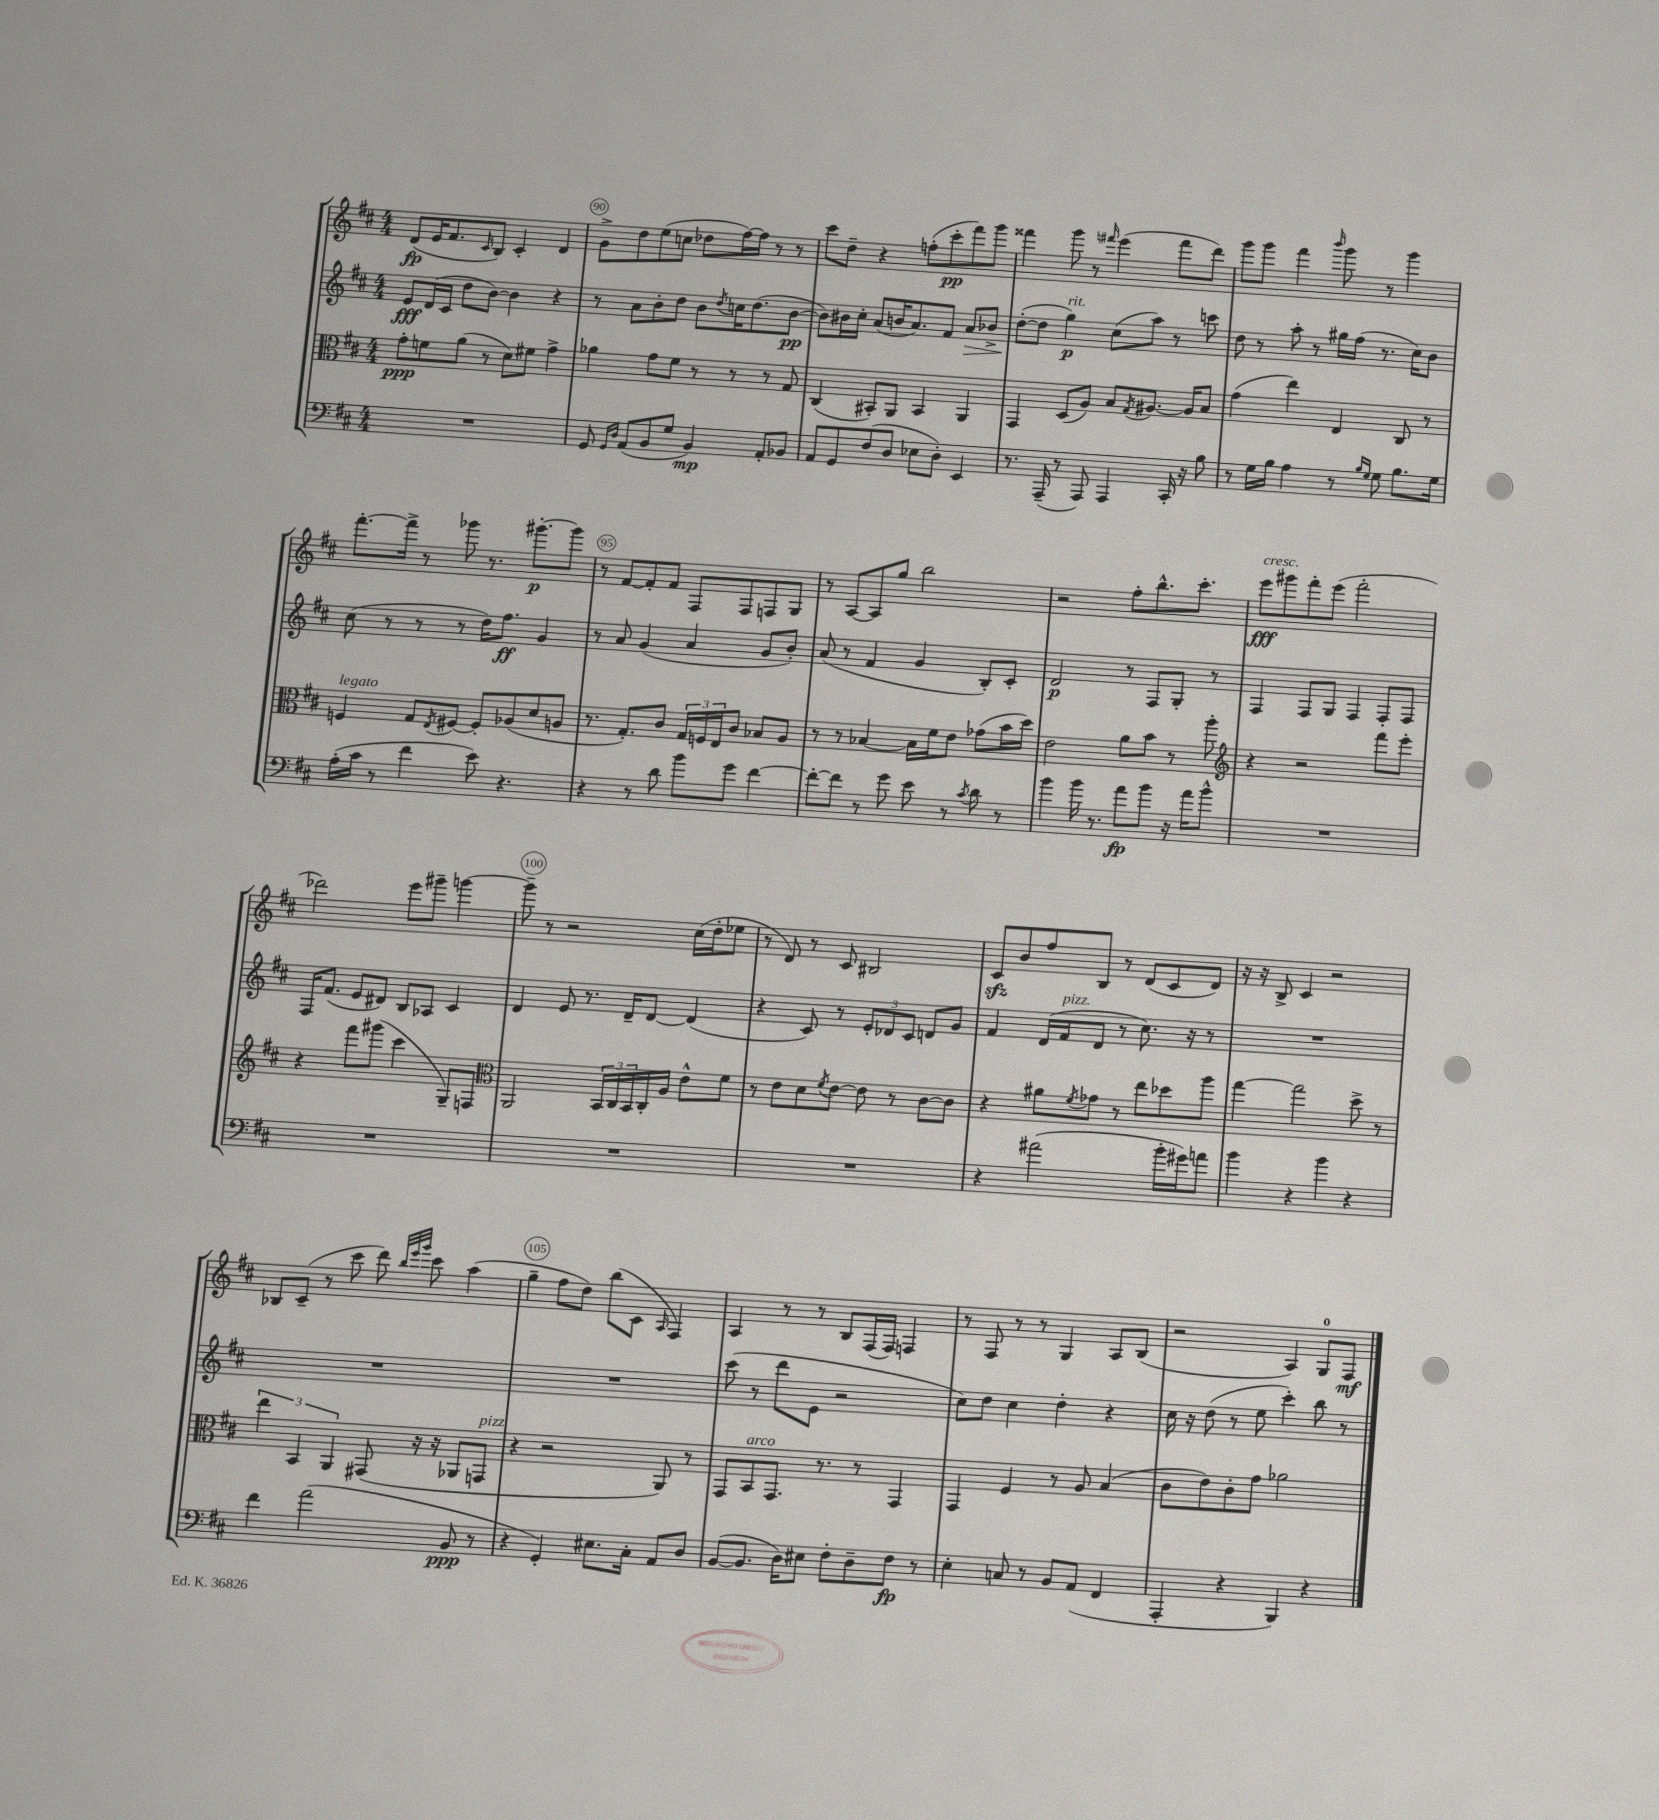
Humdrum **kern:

**kern	**dynam	**kern	**dynam	**kern	**dynam	**kern	**dynam
*part4	*part4	*part3	*part3	*part2	*part2	*part1	*part1
*staff4	*staff4	*staff3	*staff3	*staff2	*staff2	*staff1	*staff1
*clefF4	*	*clefC3	*	*clefG2	*	*clefG2	*
*k[f#c#]	*	*k[f#c#]	*	*k[f#c#]	*	*k[f#c#]	*
*M4/4	*	*M4/4	*	*M4/4	*	*M4/4	*
=89	=89	=89	=89	=89	=89	=89	=89
1r	.	8g'\L	ppp	8e/L	fff	(8d/L	fp
.	.	8fn\	.	(16d/L	.	16e/K	.
.	.	.	.	16c#/JJ	.	8.f#/	.
.	.	(8a\J	.	8dd\L	.	.	.
.	.	.	.	.	.	16qqc#/	.
.	.	8r	.	[8b\J)	.	8B/J)	.
.	.	8d\L)	.	4b\]	.	4c#'/	.
.	.	8f#X\J	.	.	.	.	.
.	.	4g^\	.	4r	.	4d/	.
=90	=90	=90	=90	=90	=90	=90	=90
8GG/	.	4a-X\	.	8r	.	8g^\L	.
16qqGG/LL	.	.	.	.	.	.	.
16qqD/JJ	.	.	.	.	.	.	.
(8AA/L	.	.	.	8a\L	.	8dd\	.
8BB/	.	8g\L	.	8b'\	.	(8ee\	.
8G/J	.	8f#\J	.	8dd\J	.	8ccn\J	.
4BB/)	mp	8r	.	8b\L	.	8dd-X\L	.
.	.	.	.	8qdd/	.	.	.
.	.	8r	.	16ccn\K	.	[16ff#\L)	.
.	.	.	.	(8.dd\	.	16ff#\JJ]	.
8AA'/L	.	8r	.	.	.	8r	.
8BB-X/J	.	8G/	.	[8b\J	pp	8r	.
=91	=91	=91	=91	=91	=91	=91	=91
8AA/L	.	(4C#/	.	8b\L])	.	8ccc#\L	.
8GG/	.	.	.	16b#X\L	.	8dd~\J	.
.	.	.	.	16cc#'\JJ	.	.	.
(8F#/	.	8BB#X'/L)	.	(8a/L	.	4r	.
8D/J	.	8AA/J	.	16bn/K	.	.	.
.	.	.	.	8.a/)	.	.	.
8E-X\L	.	4BB#/	.	.	.	(8ffn'\L	.
8D'\J)	.	.	.	8f#/J	.	8ccc#'\	pp
!	!	!	!	!	!LO:HP:b	!	!
4EE/	.	4AA/	.	8a/L	>	8fff#\)	.
.	.	.	.	8b-X^/J	.	8ggg\J	.
=92	=92	=92	=92	=92	=92	=92	=92
8.r	.	4GG/	.	([8dd'\L	.	4fff##X\	.
.	.	.	.	8dd\J]	]	.	.
(16AAA~/	.	.	.	.	.	.	.
!	!	!	!	!LO:TX:a:i:t=rit.	!	!	!
8r	.	(8D/L	.	4gg\)	p	8ggg\	.
8AAA/)	.	8A/J)	.	.	.	8r	.
.	.	.	.	.	.	16qqfff#X/	.
4AAA/	.	8B/L	.	(8cc#\L	.	(4eee\	.
.	.	8qG/	.	.	.	.	.
.	.	[8.A#X/J	.	8aa\J)	.	.	.
16CC#'/	.	.	.	8r	.	8fff#\L	.
16r	.	16A#/KL]	.	.	.	.	.
8B\	.	8B/J	.	8cccn\	.	8ddd\J)	.
=93	=93	=93	=93	=93	=93	=93	=93
8r	.	(4g\	.	8dd\	.	8ggg\L	.
16G\LL	.	.	.	8r	.	8ggg\J	.
16B\JJ	.	.	.	.	.	.	.
4A\	.	4ee\)	.	8aa'\	.	4fff#\	.
.	.	.	.	8r	.	.	.
.	.	.	.	.	.	16qqbbb/	.
8r	.	4E/	.	16gg#X\LL	.	8ggg\	.
.	.	.	.	(16ff#\JJ	.	.	.
16qqB/LL	.	.	.	.	.	.	.
16qqG/JJ	.	.	.	.	.	.	.
8G\	.	.	.	8.r	.	8r	.
8.B\L	.	8C#/	.	.	.	4ggg\	.
.	.	.	.	16cc#\KL)	.	.	.
.	.	8r	.	8b\J	.	.	.
16G\Jk	.	.	.	.	.	.	.
!!LO:LB:g=z
=94	=94	=94	=94	=94	=94	=94	=94
!	!	!LO:TX:a:i:t=legato	!	!	!	!	!
(16A'\LL	.	4Fn/	.	(8cc#\	.	[8.fff#'\L	.
16c#\JJ	.	.	.	.	.	.	.
8r	.	.	.	8r	.	.	.
.	.	.	.	.	.	16fff#^\Jk]	.
4f#\	.	8G/L	.	8r	.	8r	.
.	.	8qE/	.	.	.	.	.
.	.	[8F#X/J	.	8r	.	8ggg-X\	.
8e\)	.	8F#'/L]	.	16dd\KL)	.	8.r	.
.	.	.	.	8.ff#\J	ff	.	.
4.r	.	(8A-X/	.	.	.	.	.
.	.	.	.	.	.	[8.ggg#X'\L	p
.	.	8d/	.	4g/	.	.	.
.	.	8An/J	.	.	.	8ggg#\J]	.
=95	=95	=95	=95	=95	=95	=95	=95
4r	.	8.r	.	8r	.	8r	.
.	.	.	.	8a/	.	[8f#/L	.
.	.	8.G'/L)	.	.	.	.	.
8r	.	.	.	(4g/	.	8f#'/]	.
8d\	.	8c#/J	.	.	.	8f#/J	.
8b\L	.	24G/LL	.	4a/	.	8F#/L	.
.	.	24Fn/	.	.	.	.	.
.	.	24E/J	.	.	.	.	.
8g\J	.	8c#/J	.	.	.	8F#/	.
[4f#\	.	8B-X/L	.	8g/L	.	8Fn/	.
.	.	8A/J	.	8b'/J)	.	8G/J	.
=96	=96	=96	=96	=96	=96	=96	=96
8f#'\L_	.	8r	.	(8a/	.	8r	.
8f#\J]	.	8r	.	8r	.	[8A/L	.
8r	.	[4B-X/	.	4f#/	.	8A/]	.
8g\	.	.	.	.	.	8gg/J	.
8e\	.	16B-\LL]	.	4g/	.	2bb\	.
.	.	16f#\J	.	.	.	.	.
8r	.	8e\J	.	.	.	.	.
8qc#/	.	.	.	.	.	.	.
8d\	.	(8g-X\L	.	8B'/L)	.	.	.
8r	.	16b\L	.	8c#'/J	.	.	.
.	.	16dd\JJ)	.	.	.	.	.
=97	=97	=97	=97	=97	=97	=97	=97
4b\	.	2e\	.	2d/	p	2r	.
16b\	.	.	.	.	.	.	.
8.r	.	.	.	.	.	.	.
8a\L	fp	8a\L	.	8r	.	8ff#'\L	.
8b\J	.	8b\J	.	8F#/L	.	8.bb^^\	.
16r	.	8r	.	8G'/J	.	.	.
16a\KL	.	.	.	.	.	8.ccc#'\J	.
8b^^\J	.	8aa'\	.	8r	.	.	.
=98	=98	=98	=98	=98	=98	=98	=98
*	*	*clefG2	*	*	*	*	*
!	!	!	!	!	!	!LO:TX:a:i:t=cresc.	!
1r	.	4r	.	4F#/	.	8eee\L	fff
.	.	.	.	.	.	8ggg#X\	.
.	.	2r	.	8F#/L	.	8fff#'\	.
.	.	.	.	8G/J	.	(8eee\J	.
.	.	.	.	4F#/	.	2fff#'\	.
.	.	8fff#\L	.	8F#'/L	.	.	.
.	.	8eee'\J	.	8F#/J	.	.	.
!!LO:LB:g=z
=99	=99	=99	=99	=99	=99	=99	=99
1r	.	4r	.	16F#/KL	.	2ddd-X\)	.
.	.	.	.	(8.f#/J	.	.	.
.	.	8fff#\L	.	8e/L	.	.	.
.	.	(8ggg#X\J	.	8d#X/J)	.	.	.
.	.	4ccc#\	.	8B/L	.	8eee\L	.
.	.	.	.	8A-X/J	.	8ggg#X~\J	.
.	.	8G~/L)	.	4c#/	.	[4gggn\	.
.	.	8Fn/J	.	.	.	.	.
=100	=100	=100	=100	=100	=100	=100	=100
*	*	*clefC3	*	*	*	*	*
1r	.	2AA/	.	4d/	.	8ggg~\]	.
.	.	.	.	.	.	8r	.
.	.	.	.	8e/	.	2r	.
.	.	.	.	8.r	.	.	.
.	.	24BB/LL	.	.	.	.	.
.	.	24C#/	.	.	.	.	.
.	.	.	.	16d~/KL	.	.	.
.	.	24BB/	.	.	.	.	.
.	.	16C#'/	.	[8d/J	.	.	.
.	.	16A/JJ	.	.	.	.	.
.	.	8e^^\L	.	(4d/]	.	(16cc#\LL	.
.	.	.	.	.	.	16dd'\J	.
.	.	8f#\J	.	.	.	8ee-X\J	.
=101	=101	=101	=101	=101	=101	=101	=101
1r	.	8r	.	4r	.	8r	.
.	.	8e\L	.	.	.	8d/)	.
.	.	8d\	.	8c#/)	.	8r	.
.	.	8qf#/	.	.	.	.	.
.	.	[8e\J	.	8r	.	8c#/	.
.	.	8e\]	.	12e'/L	.	2B#X/	.
.	.	.	.	12d-X/	.	.	.
.	.	8r	.	.	.	.	.
.	.	.	.	12c#/J	.	.	.
.	.	[8c#\L	.	8dn/L	.	.	.
.	.	8c#\J]	.	8g/J	.	.	.
=102	=102	=102	=102	=102	=102	=102	=102
4r	.	4r	.	4f#/	.	8c#zz/L	.
.	.	.	.	.	.	8b/	.
(2a#X\	.	8a#X\L	.	(16d/LL	.	8ff#/	.
!	!	!	!	!LO:TX:a:i:t=pizz.	!	!	!
.	.	.	.	16f#/J	.	.	.
.	.	8qf#/	.	.	.	.	.
.	.	8g-X\J	.	8d/J	.	8B/J	.
.	.	8r	.	8r	.	8r	.
.	.	8ee\L	.	8.cc#\)	.	(8d/L	.
16b'\LL	.	8dd-X\	.	.	.	8c#/	.
16g#X\J)	.	.	.	16r	.	.	.
8an\J	.	8aa\J	.	8r	.	8d/J)	.
=103	=103	=103	=103	=103	=103	=103	=103
4b\	.	[4gg\	.	1r	.	16r	.
.	.	.	.	.	.	16r	.
.	.	.	.	.	.	8B^/	.
4r	.	2gg\]	.	.	.	4c#/	.
4b\	.	.	.	.	.	2r	.
4r	.	8dd^\	.	.	.	.	.
.	.	8r	.	.	.	.	.
!!LO:LB:g=z
=104	=104	=104	=104	=104	=104	=104	=104
4f#\	.	6ee\	.	1r	.	8B-X/L	.
.	.	.	.	.	.	(8c#~/J	.
.	.	6BB/	.	.	.	.	.
(2a\	.	.	.	.	.	8r	.
.	.	6AA/	.	.	.	.	.
.	.	.	.	.	.	8ccc#\	.
.	.	(8GG#X/	.	.	.	8ddd\)	.
.	.	.	.	.	.	32qqbb/LLL	.
.	.	.	.	.	.	32qqeee/	.
.	.	.	.	.	.	32qqggg/JJJ	.
.	.	16r	.	.	.	8ccc#\	.
.	.	16r	.	.	.	.	.
8BB/	ppp	8AA-X/L	.	.	.	(4aa\	.
!	!	!LO:TX:a:i:t=pizz.	!	!	!	!	!
8r	.	8GGn/J	.	.	.	.	.
=105	=105	=105	=105	=105	=105	=105	=105
4r	.	4r	.	1r	.	4gg~\	.
4GG'/)	.	2r	.	.	.	8ff#\L	.
.	.	.	.	.	.	8dd\J)	.
8.E#X\L	.	.	.	.	.	(8bb\L	.
.	.	.	.	.	.	8c#\J	.
16C#'\Jk	.	.	.	.	.	.	.
.	.	.	.	.	.	16qqA/	.
8AA/L	.	8AA/)	.	.	.	4F#/)	.
8D/J	.	8r	.	.	.	.	.
=106	=106	=106	=106	=106	=106	=106	=106
([8BB/L	.	8GG/L	.	(8ccc#\	.	4A/	.
!	!	!LO:TX:a:i:t=arco	!	!	!	!	!
8.BB/J]	.	8BB/	.	8r	.	.	.
.	.	8.GG/J	.	8ddd\L	.	8r	.
16D\KL)	.	.	.	.	.	.	.
8E#X\J	.	.	.	8e\J	.	8r	.
.	.	8.r	.	.	.	.	.
8F#'\L	.	.	.	2r	.	8B/L	.
8D~\	.	8r	.	.	.	(16F#/L	.
.	.	.	.	.	.	16F#/JJ)	.
8F#\J	fp	4GG/	.	.	.	4Fn/	.
8r	.	.	.	.	.	.	.
=107	=107	=107	=107	=107	=107	=107	=107
4E'\	.	4GG/	.	8cc#\L)	.	8r	.
.	.	.	.	8dd\J	.	8F#/	.
8Cn/	.	4F#/	.	4cc#\	.	8r	.
8r	.	.	.	.	.	8r	.
8BB/L	.	8r	.	4dd'\	.	4G/	.
(8AA/J	.	8A/	.	.	.	.	.
4FF#/	.	(4B/	.	4r	.	8A/L	.
.	.	.	.	.	.	(8B/J	.
=108	=108	=108	=108	=108	=108	=108	=108
4AAA'/	.	8c#\L	.	16cc#\	.	2r	.
.	.	.	.	16r	.	.	.
.	.	8e\)	.	(8dd\	.	.	.
4r	.	8c#'\	.	8r	.	.	.
.	.	8g\J	.	8ee\	.	.	.
4BBB/)	.	2a-X\	.	4ccc#'\)	.	4A/)	.
4r	.	.	.	8bb\	.	8G/L	.
.	.	.	.	8r	.	8F#/J	mf
==	==	==	==	==	==	==	==
*-	*-	*-	*-	*-	*-	*-	*-
